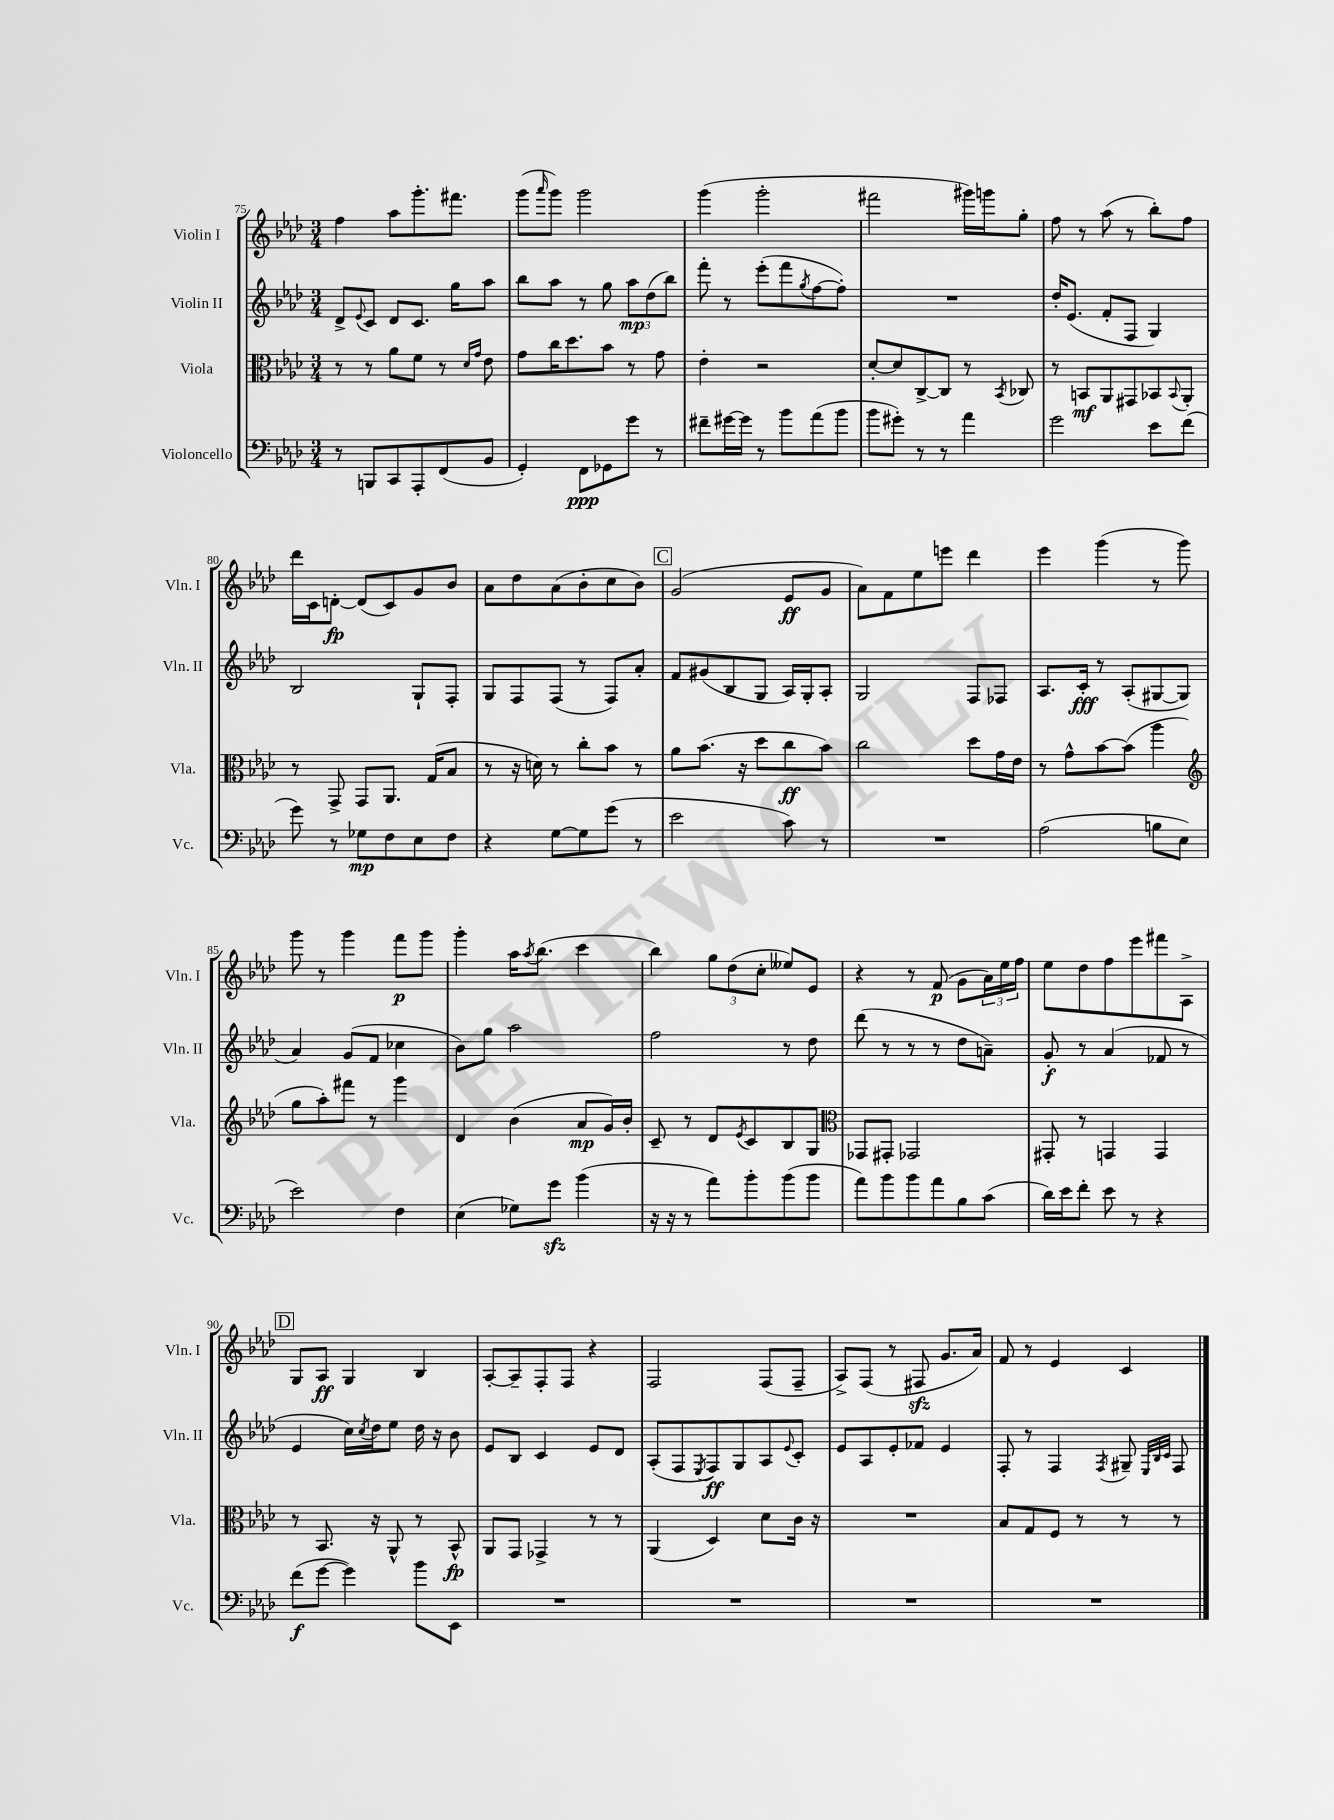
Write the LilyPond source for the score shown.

<<
\new StaffGroup <<
\new Staff = "s0" \with { instrumentName = "Violin I" shortInstrumentName = "Vln. I" } {
    \clef treble \key aes \major \numericTimeSignature \time 3/4
    f''4 aes''8 g'''8.-. fis'''8. |
    g'''8( \grace { aes'''16 } g'''8) g'''2 |
    g'''4( g'''2-. |
    fis'''2 gis'''16) g'''16 g''8-. |
    f''8 r8 aes''8( r8 bes''8-.) f''8 |
    des'''16 c'16 d'8~-.\fp d'8( c'8) g'8 bes'8 |
    aes'8 des''8 aes'8( bes'8-. c''8 bes'8) |
    \mark \markup { \box "C" } g'2( ees'8\ff g'8 |
    aes'8) f'8 ees''8 e'''8 des'''4 |
    ees'''4 g'''4( r8 g'''8) |
    g'''8 r8 g'''4 f'''8\p g'''8 |
    g'''4-. aes''16 \acciaccatura { aes''8 } bes''8.( c'''4 |
    bes''4) \tuplet 3/2 { g''8 des''8( c''8-. } eeses''8) ees'8 |
    r4 r8 f'8\p( g'8 \tuplet 3/2 { aes'16) ees''16 f''16 } |
    ees''8 des''8 f''8 ees'''8 fis'''8 aes8-> |
    \mark \markup { \box "D" } g8 aes8\ff g4 bes4 |
    aes8~-. aes8-- f8-. f8 r4 |
    f2 f8( f8-- |
    aes8->) f8( r8 fis8\sfz g'8. aes'16) |
    f'8 r8 ees'4 c'4 \bar "|." |
}
\new Staff = "s1" \with { instrumentName = "Violin II" shortInstrumentName = "Vln. II" } {
    \clef treble \key aes \major \numericTimeSignature \time 3/4
    des'8-> \appoggiatura { ees'8 } c'8 des'8 c'8. g''16 aes''8 |
    bes''8 aes''8 r8 g''8 \tuplet 3/2 { aes''8\mp des''8( bes''8) } |
    f'''8-. r8 ees'''8-.( f'''8 \acciaccatura { g''8 } f''8~ f''8-.) |
    R2. |
    des''16-. ees'8.( f'8-. f8 g4) |
    bes2 g8-! f8-. |
    g8 f8 f8( r8 f8) aes'8-. |
    \mark \markup { \box "C" } f'8 gis'8( bes8 g8 aes16) g16-. aes8-. |
    g2 f8 fes8 |
    aes8. c'16-.\fff r8 aes8-.( gis8~ gis8 |
    aes'4) g'8( f'8 ces''4 |
    bes'8) g''8 aes''2 |
    f''2 r8 des''8 |
    des'''8( r8 r8 r8 des''8 a'8--) |
    g'8-.\f r8 aes'4( fes'8 r8 |
    \mark \markup { \box "D" } ees'4 c''16) \acciaccatura { c''8 } des''16 ees''8 des''16 r16 bes'8 |
    ees'8 bes8 c'4 ees'8 des'8 |
    aes8-.( f8 \acciaccatura { ees8 } f8\ff) g8 aes8 \appoggiatura { ees'8 } c'8-. |
    ees'8 aes8 ees'8-. fes'8 ees'4 |
    f8-. r8 f4 \acciaccatura { f8 } gis8-- \grace { ees32 bes32 c'32 } f8 \bar "|." |
}
\new Staff = "s2" \with { instrumentName = "Viola" shortInstrumentName = "Vla." } {
    \clef alto \key aes \major \numericTimeSignature \time 3/4
    r8 r8 aes'8 f'8 r8 \grace { des'16 g'16 } ees'8 |
    g'8 c''16 des''8. bes'8 r8 g'8 |
    ees'4-. r2 |
    des'8~-. des'8 c8~-> c8 r8 \acciaccatura { bes,8 } ces8 |
    r8 b,8\mf aes,8 gis,8 bes,8 \appoggiatura { bes,8 } aes,8-. |
    r8 g,8-> g,8 aes,8. g16( bes8 |
    r8 r16 d'16) r8 c''8-. bes'8 r8 |
    \mark \markup { \box "C" } aes'8 bes'8.( r16 des''8 c''8\ff bes'8) |
    c''2 des''8 g'16 ees'16 |
    r8 g'8-^ bes'8~ bes'8( aes''4 |
    \clef treble g''8 aes''8-.) fis'''8 r8 g'''4 |
    des'4 bes'4( aes'8\mp g'16) bes'16-. |
    c'8-- r8 des'8 \acciaccatura { ees'8 } c'8 bes8 g8 |
    \clef alto ges,8 gis,8-. ges,2 |
    gis,8-. r8 g,4 g,4 |
    \mark \markup { \box "D" } r8 bes,8. r16 aes,8-^ r8 bes,8-^\fp |
    aes,8 g,8 ges,4-> r8 r8 |
    aes,4( des4) des'8 c'16 r16 |
    R2. |
    bes8 g8 f8 r8 r8 r8 \bar "|." |
}
\new Staff = "s3" \with { instrumentName = "Violoncello" shortInstrumentName = "Vc." } {
    \clef bass \key aes \major \numericTimeSignature \time 3/4
    r8 b,,8 c,8 aes,,8-. f,8( bes,8 |
    g,4-.) f,8\ppp ges,8 g'8 r8 |
    fis'8-- gis'16~ gis'16 r8 bes'8 aes'8( bes'8 |
    bes'8 gis'8-.) r8 r8 aes'4 |
    g'2 ees'8 f'8( |
    g'8) r8 ges8\mp f8 ees8 f8 |
    r4 g8~ g8 g'8( r8 |
    \mark \markup { \box "C" } ees'2 c'8) r8 |
    R2. |
    aes2( b8 ees8 |
    ees'2) f4 |
    ees4( ges8) g'8\sfz bes'4( |
    r16 r16 r8 aes'8) bes'8-. bes'8( bes'8 |
    aes'8) bes'8 bes'8 aes'8 bes8 c'8( |
    des'16) ees'16 f'8-. ees'8 r8 r4 |
    \mark \markup { \box "D" } f'8\f( g'8~ g'4) bes'8 ees,8 |
    R2. |
    R2. |
    R2. |
    R2. \bar "|." |
}
>>
>>
\layout { \context { \Score currentBarNumber = #75 } }
